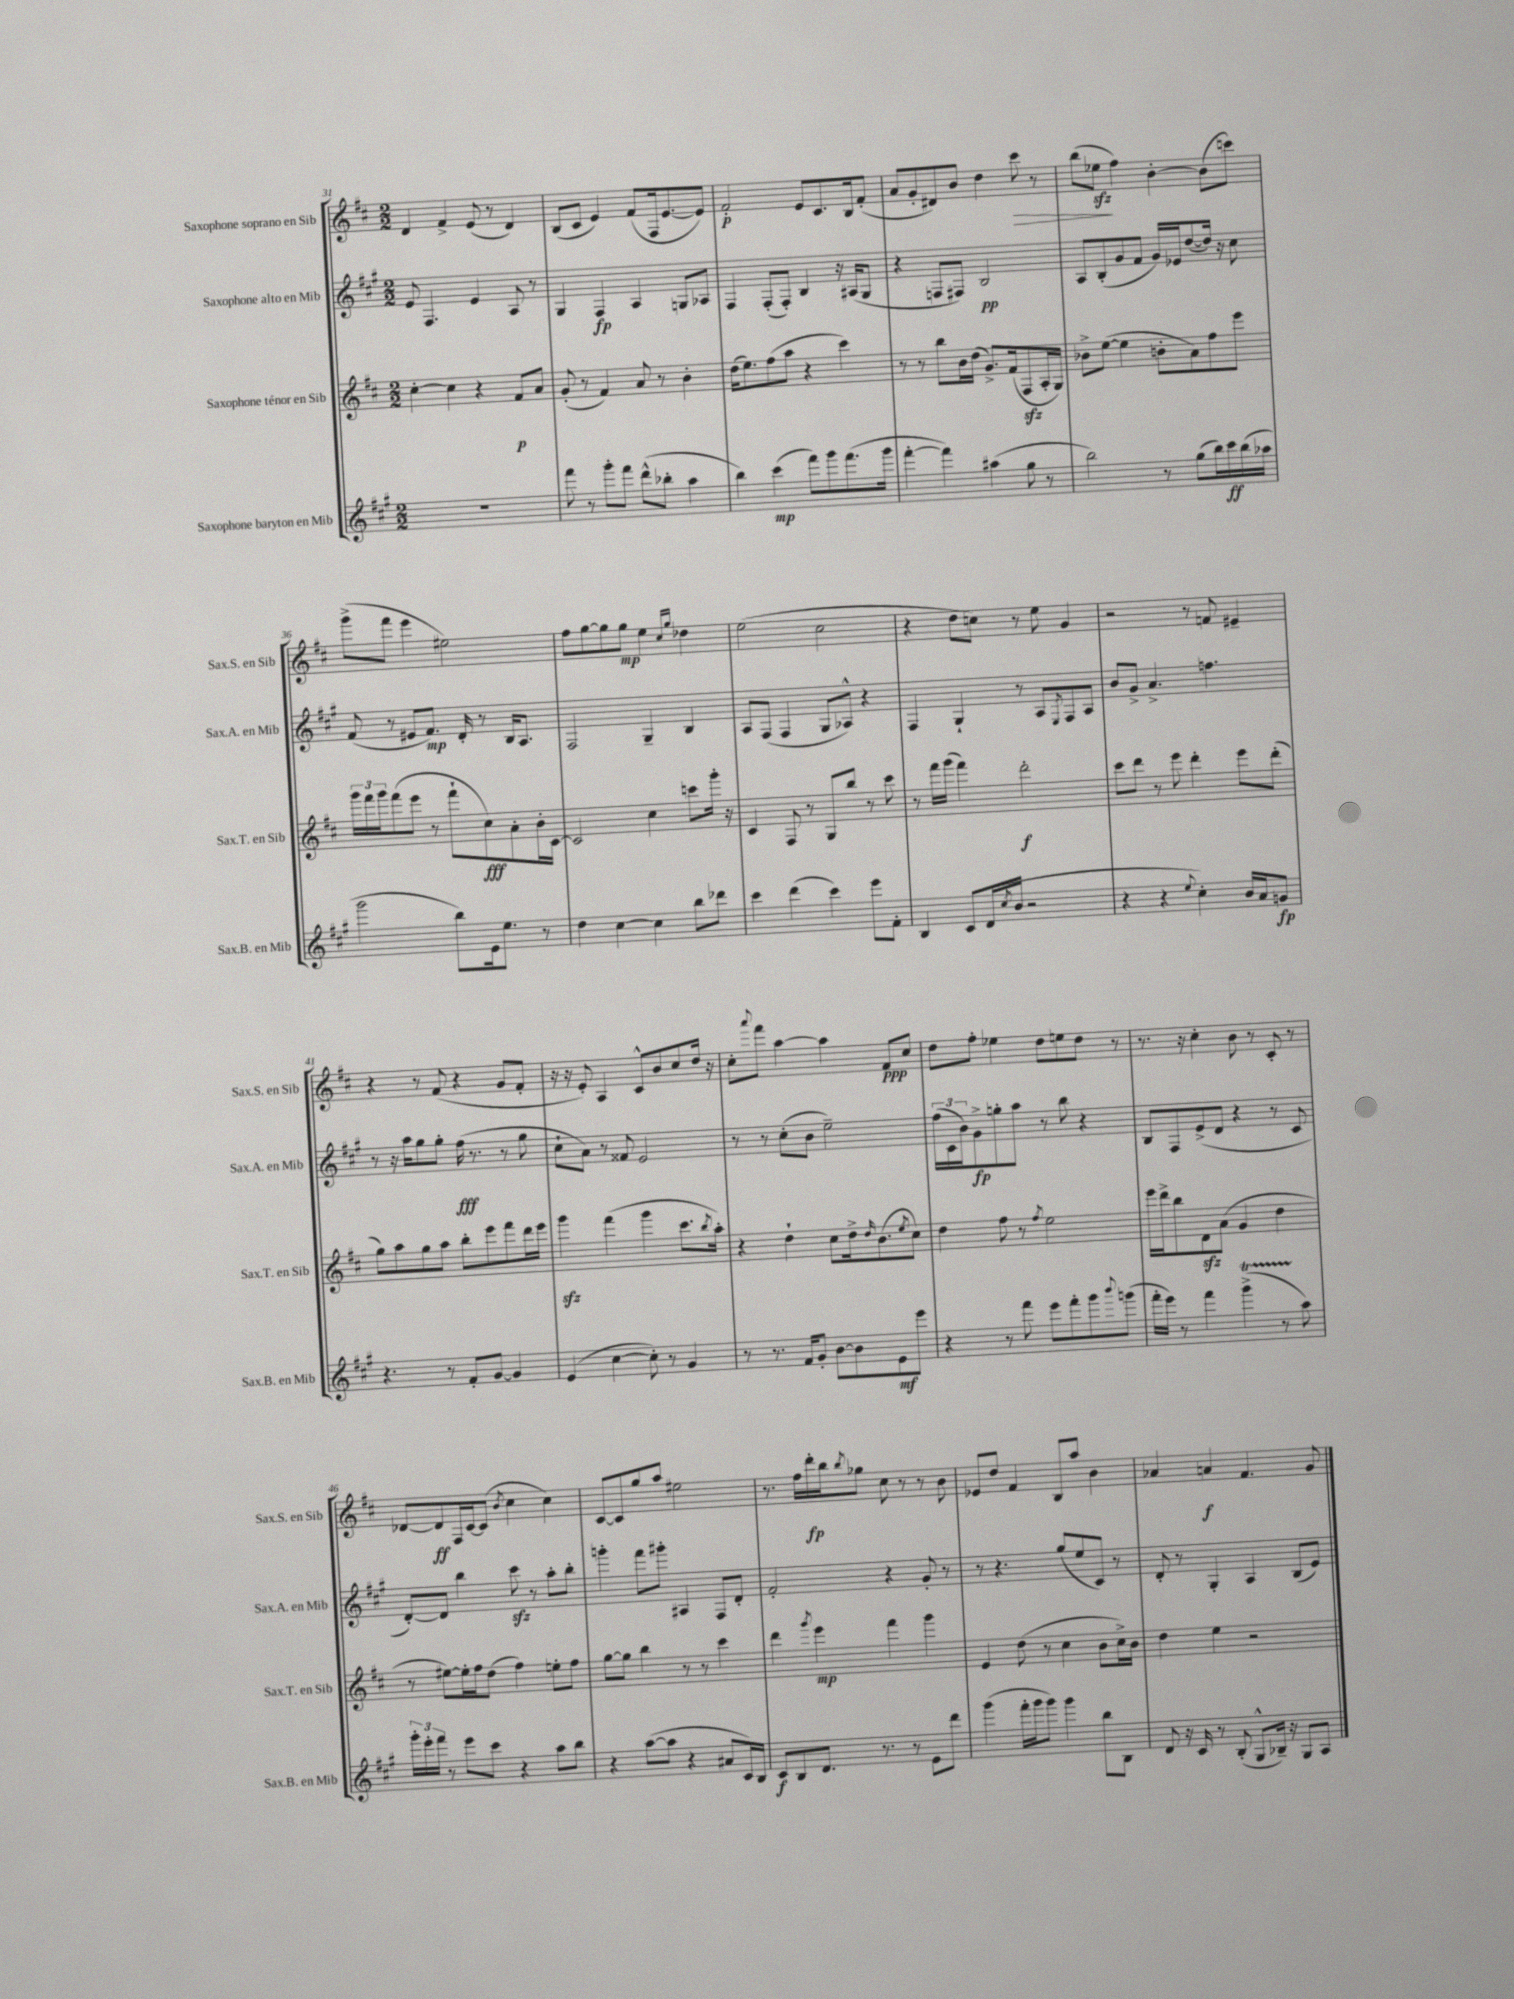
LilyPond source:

<<
\new StaffGroup <<
\new Staff = "s0" \with { instrumentName = "Saxophone soprano en Sib" shortInstrumentName = "Sax.S. en Sib" } {
    \clef treble \key d \major \numericTimeSignature \time 2/2
    d'4 fis'4-> e'8( r8 d'4) |
    b8( cis'8 e'4) fis'8( fis16 e'8.~ e'8) |
    fis'2-.\p e'8 cis'8. b16 fis'8-.( |
    a'8 g'8-. dis'8) b'8 d''4 cis'''8\> r8 |
    b''8( ees''8\sfz\! fis''4) b'4~-. b'8( c'''8) |
    g'''8->( fis'''8 e'''4 eis''2) |
    fis''8 g''8~ g''8 g''8\mp e''4 \grace { cis''16 g''16 } des''4 |
    e''2( cis''2 |
    r4 d''8 c''8) r8 e''8 g'4 |
    r2 r8 f'8 eis'4-- |
    r4 r8 fis'8( r4 g'8 fis'8-. |
    r16 r16 e'8-.) a4 cis'8-^ b'8 cis''8 d''16 r16 |
    cis''8-. \appoggiatura { a'''8 } fis'''8 a''4~ a''4 fis'8\ppp cis''8 |
    d''8 fis''8-. ees''4 d''8 e''8 d''8 r8 |
    r8. r16 cis''4-. b'8 r8 cis'8-. r8 |
    des'8~ des'8\ff fis16 cis'16~ cis'8( \acciaccatura { b'8 } cis''4 cis''4) |
    cis'8~ cis'8 g''8 a''8 eis''2 |
    r8. fis''16 d'''16-.\fp b''16 \acciaccatura { b''8 } ges''8 cis''8 r8 r8 b'8 |
    ees'8 d''8 fis'4 b8 a''8 b'4 |
    aes'4 a'4\f fis'4. g'8 \bar "|." |
}
\new Staff = "s1" \with { instrumentName = "Saxophone alto en Mib" shortInstrumentName = "Sax.A. en Mib" } {
    \clef treble \key a \major \numericTimeSignature \time 2/2
    e'8 fis4. e'4 a8 r8 |
    gis4 fis4\fp a4 g8 aes8 |
    fis4 fis8-.( fis8-.) b4 r16 ais16( gis8 |
    r4 f8 fis8) b2\pp |
    a8 b8-.( gis'8 fis'8 gis'16) ees'16 d''8~( d''16) r16 cis''8 |
    fis'8( r8 eis'8 fis'8.\mp) d'16-. r8 b16 a8. |
    fis2 gis4-- b4 |
    a8 fis8( fis4 gis8 aes8-^) r4 |
    fis4 gis4-! r8 a8 \acciaccatura { e8 } fis8 a8 |
    b'8 gis'8-> a'4.-> f''4. |
    r8 r16 a''16 gis''8 gis''8-. fis''16\fff( r8. r8 gis''8 |
    cis''8-! a'8) r8 fisis'8 e'2 |
    r8 r8 cis''8-.( b'8 e''2--) |
    \tuplet 3/2 { fis''16( cis'16 b'16) } gis'8->\fp g''8-. a''8 r8 b''8 r4 |
    b8 fis8 e'8->( d'8 r4 r8 cis'8 |
    d'8~-.) d'8 b''4 cis'''8\sfz r8 a''8-. b''8-. |
    g'''4-. fis'''8 gis'''8-. ais4 fis8 d'8-. |
    fis'2-. r4 gis'8-. r8 |
    r8 r4. gis''8( e''8 cis'8) r8 |
    d'8-. r8 gis4-. a4 b8( e'8) \bar "|." |
}
\new Staff = "s2" \with { instrumentName = "Saxophone ténor en Sib" shortInstrumentName = "Sax.T. en Sib" } {
    \clef treble \key d \major \numericTimeSignature \time 2/2
    cis''4~-. cis''4 r4 fis'8\p a'8 |
    g'8-.( r8 fis'4) a'8 r8 b'4-. |
    d''16( e''8.) fis''8( a''8 r4 cis'''4) |
    r8 r8 b''8 b'16 d''16( g'8.->) fis'16( fis8\sfz a16-. g16) |
    bes'8-> e''8~( e''4 b'8-. a'8) fis''8 e'''8 |
    \tuplet 3/2 { g'''16 fis'''16 g'''16 } fis'''8( e'''8 r8 fis'''8-! cis''8\fff) a'8-. b'16-. cis'16~ |
    cis'2 cis''4 c'''8 g'''16-. r16 |
    cis'4 fis8 r8 g8 b''8 r8 cis'''8 |
    r8 fis'''16 g'''16( fis'''4) d'''2-.\f |
    cis'''8 d'''8 r8 e'''8 d'''4-. e'''8 d'''8-.( |
    g''8) a''8 g''8 a''8 b''8-. e'''8 fis'''8 d'''16 e'''16 |
    g'''4\sfz fis'''4( g'''4 cis'''8. \acciaccatura { b''8 } a''16-.) |
    r4 d''4-! cis''8 d''16-> \grace { d''16 } b'8.( \acciaccatura { e''8 } cis''8) |
    d''4 fis''8 r8 \acciaccatura { fis''8 } e''2 |
    e'''16 d'''16-> b''8 d'8\sfz a'8( g'4 d''4 |
    r8 eis''8~) eis''16-. fis''16 d''8( fis''4) e''8-. fis''8 |
    g''8~ g''8 b''4 r8 r8 cis'''4 |
    d'''4 \acciaccatura { g'''8 } e'''4\mp fis'''4 g'''4 |
    e'4 d''8( r8 cis''4 b'8 cis''16->) b'16 |
    d''4 e''4 r2 \bar "|." |
}
\new Staff = "s3" \with { instrumentName = "Saxophone baryton en Mib" shortInstrumentName = "Sax.B. en Mib" } {
    \clef treble \key a \major \numericTimeSignature \time 2/2
    R1 |
    fis'''8 r8 gis'''8-. fis'''8 d'''8-^( bes''8-. a''4 |
    b''4) cis'''4\mp( fis'''8) gis'''8 fis'''8.( gis'''16 |
    fis'''4~-. fis'''4) ais''4( gis''8 r8 |
    b''2) r8 gis''8( b''16) cis'''16\ff b''16( aes''16 |
    gis'''2 b''8) e'16 e''8. r8 |
    d''4 cis''4~ cis''4 b''8 des'''8 |
    cis'''4 d'''4( cis'''4) e'''8 fis'8-. |
    b4 cis'8 d'16( \acciaccatura { cis''8 } b'16 r2 |
    r4 r4 \appoggiatura { e''8 } cis''4-.) b'16 a'16 g'8\fp |
    r4. r8 fis'8-. gis'8~ gis'4 |
    e'4( cis''4~ cis''8-.) r8 gis'4 |
    r8 r8. fis'16 gis'8-. b'8~ b'8 e'8\mf e'''8 |
    r4 r8 fis'''8 e'''8 fis'''8-. gis'''8 \appoggiatura { b'''8 } g'''8( |
    fis'''16-. e'''16) r8 fis'''4 gis'''4->\startTrillSpan( r8 a''8\stopTrillSpan) |
    \tuplet 3/2 { gis'''16-. e'''16-. fis'''16 } r8 e'''8 cis'''8 r4 a''8 b''8 |
    r4 a''8~( a''8 r4 ais'8 cis'16) b16 |
    cis'8\f b8 d'8. r8. r8 e'8 d'''8 |
    gis'''4( fis'''16-. gis'''16 gis'''8) gis'''4 b''8 b8 |
    d'8 r16 cis'16 r8 b8-.( gis8-^ bes16--) r16 gis8 a8 \bar "|." |
}
>>
>>
\layout { \context { \Score currentBarNumber = #31 } }
